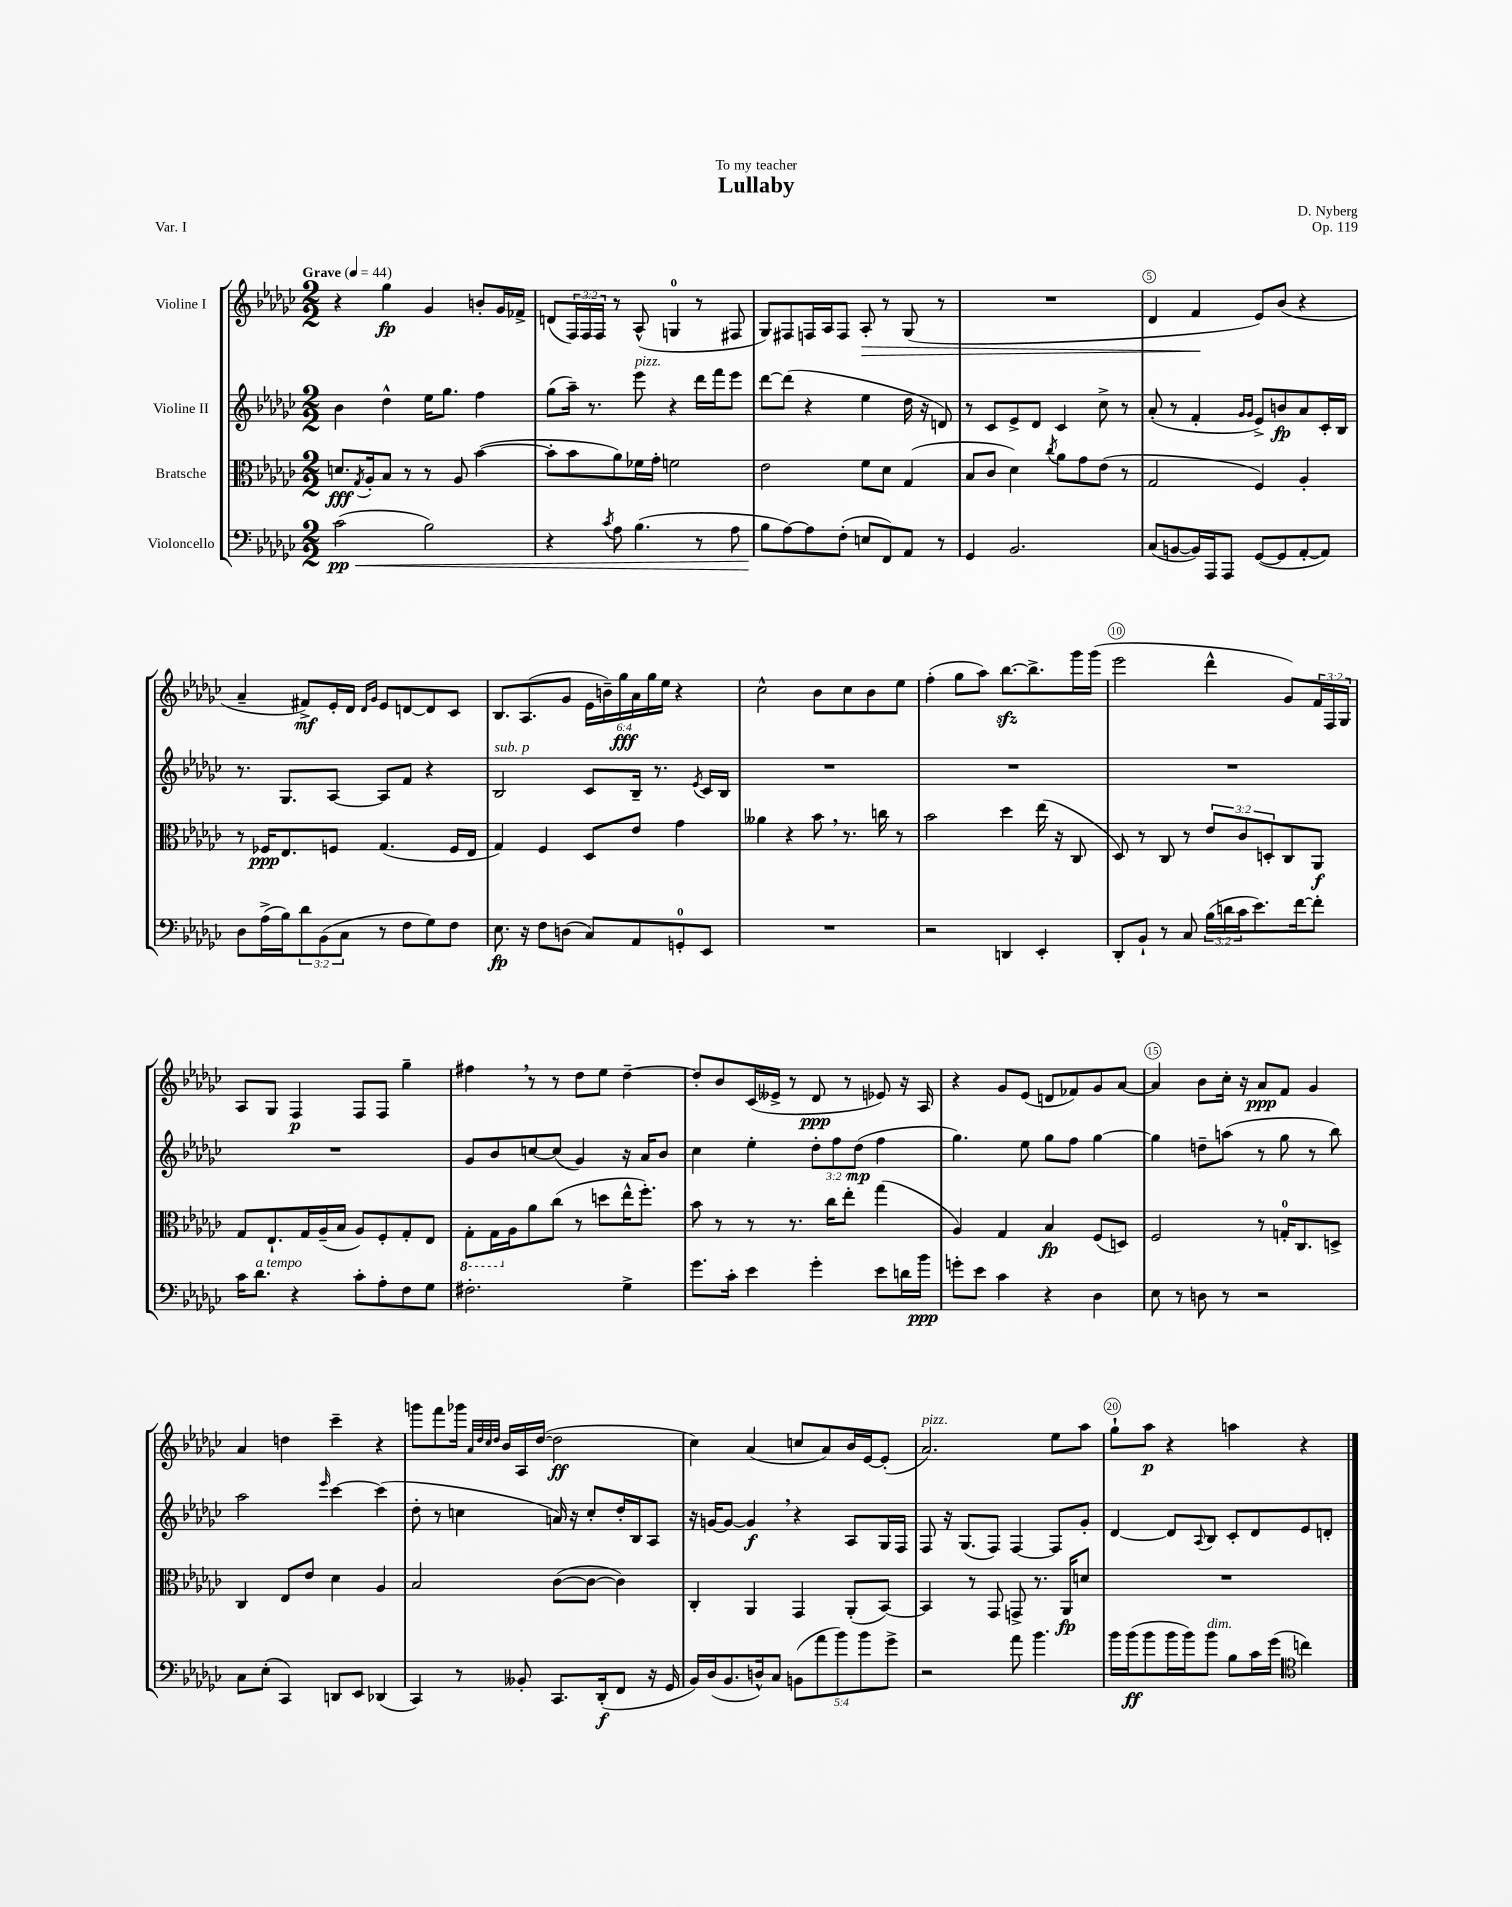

**kern	**kern	**kern	**kern
*staff4	*staff3	*staff2	*staff1
*clefF4	*clefC3	*clefG2	*clefG2
*k[b-e-a-d-g-c-]	*k[b-e-a-d-g-c-]	*k[b-e-a-d-g-c-]	*k[b-e-a-d-g-c-]
*M2/2	*M2/2	*M2/2	*M2/2
*MM44	*MM44	*MM44	*MM44
(2c-	8.d	4b-	4r
.	8qG-	.	.
.	16A-'	.	.
.	8B-	4dd-^^	4gg-
.	8r	.	.
2B-)	8r	16ee-	4g-
.	.	8.gg-	.
.	8A-	.	.
.	([4b-	4ff	8b'
.	.	.	16g-
.	.	.	16f-^
=	=	=	=
4r	8b-']	(8gg-	(8d
.	8b-	16aa-~)	24F)
.	.	.	24F
.	.	8.r	.
.	.	.	24F
8qc-	.	.	.
8A-	8a-)	.	8r
(4.B-	16f-	8eee-	(8A-^^
.	16g-'	.	.
.	2f	4r	4G
8r	.	16ddd-	8r
.	.	16fff	.
8A-	.	8eee-	8F#
=	=	=	=
8B-	2e-	[8ddd-	8G-)
[8A-)	.	(8ddd-]	8F#
8A-]	.	4r	16F
.	.	.	16A-
(8F'	.	.	8F
8E	8f	4ee-	8A-'
8FF)	8d-	.	8r
8AA-	(4G-	16dd-	(8G-
.	.	16r	.
8r	.	8d)	8r
=	=	=	=
4GG-	8B-	8r	1r
.	8c-	8c-	.
2.BB-	4d-)	8e-^	.
.	.	8d-	.
.	8qcc-	.	.
.	8a-	4c-	.
.	8g-	.	.
.	(8e-	8cc-^	.
.	8r	8r	.
=	=	=	=
(8C-	2G-	(8a-'	4d-
[8BB	.	8r	.
16BB])	.	4f'	4f
16AAA-	.	.	.
8AAA-	.	.	.
.	.	16qqg-	.
.	.	16qqg-	.
([8GG-	4F)	8e-^)	8e-)
8GG-]	.	8b	(8b-
[8AA-'	4A-'	8a-	4r
8AA-])	.	16c-'	.
.	.	16B-	.
=	=	=	=
8D-	8r	8.r	4a-~
(16A-^	16F-	.	.
16B-)	8.E-	8.G-	.
12d-	.	.	8f#^)
(12BB-	.	.	.
.	8F	[8A-	16e-'
12C-	.	.	.
.	.	.	16d-
.	.	.	16qqd-
.	.	.	16qqg-
8r	(4.G-	8A-]	8e-
8F	.	8f	[8d
8G-)	.	4r	8d]
8F	16F	.	8c-
.	16E-	.	.
=	=	=	=
8.E-	4G-)	2B-	8.B-
16r	.	.	(8.A-
8F	4F	.	.
(8D	.	.	8g-
8C-)	8D-	8c-	24e-
.	.	.	24b~)
.	.	.	24gg-
8AA-	8e-	16B-~	24a-
.	.	.	24gg-
.	.	8.r	.
.	.	.	24ee-
8GG'	4g-	.	4r
.	.	8qe-	.
8EE-	.	16c-	.
.	.	16B-	.
=	=	=	=
1r	4a--	1r	2cc-^^
.	4r	.	.
.	8b-	.	8b-
.	8.r	.	8cc-
.	.	.	8b-
.	16cc	.	.
.	8r	.	8ee-
=	=	=	=
2r	2b-	1r	(4ff'
.	.	.	8gg-
.	.	.	8aa-)
4DD	4dd-	.	[8.bb-
.	.	.	8.bb-^]
4EE-'	(16ee-	.	.
.	16r	.	.
.	8C-	.	16ggg-
.	.	.	(16ggg-
=	=	=	=
8DD-'	8D-)	1r	2eee-
8BB-`	8r	.	.
8r	8C-	.	.
8C-	8r	.	.
(24B-	12e-	.	4ddd-^^
24d	.	.	.
24c-	12c-	.	.
8.e-)	.	.	.
.	12D'	.	.
.	8C-	.	8g-)
[16f	.	.	.
8f']	8AA-	.	24f
.	.	.	24F
.	.	.	24G-
=	=	=	=
16c-	8G-	1r	8A-
8.d-	.	.	.
.	8.E-`	.	8G-
4r	.	.	4F
.	16G-	.	.
.	(16A-~	.	.
.	16B-	.	.
8c-'	8A-)	.	8F
8A-'	8F'	.	8F
8F	8G-'	.	4gg-~
8G-	8E-	.	.
=	=	=	=
2.F#'	8GG-'	8g-	4ff#
.	16GG-	8b-	.
.	16A-	.	.
.	8a-	[8cc	8r
.	(8cc-	(8cc]	8r
.	8r	4g-)	8dd-
.	8dd	.	8ee-
4G-^	16ee-^^	16r	[4dd-~
.	8.ff')	16a-	.
.	.	8b-	.
=	=	=	=
8.g-	8b-	4cc-	8dd-']
.	8r	.	8b-
16c-'	.	.	.
4e-	8r	4ee-'	(16c-
.	.	.	16e--^
.	8.r	.	8r
4g-'	.	12dd-'	8d-
.	16cc-	.	.
.	.	12ff	.
.	8ee-'	.	8r
.	.	(12dd-	.
8e-	(4gg-	4ff	8e-)
16d	.	.	16r
16b-	.	.	16A-
=	=	=	=
8g'	4A-)	4.gg-)	4r
8e-	.	.	.
4c-	4G-	.	8g-
.	.	8ee-	(8e-
4r	4B-	8gg-	8d
.	.	8ff	8f-)
4D-	(8F	[4gg-	8g-
.	8D)	.	[8a-
=	=	=	=
8E-	2F	4gg-]	4a-]
8r	.	.	.
8D	.	8dd~	8b-
8r	.	(8aa	16cc-'
.	.	.	16r
2r	8r	8r	8a-
.	16G'	8gg-	8f
.	8.C-	.	.
.	.	8r	4g-
.	8D^	8bb-)	.
=	=	=	=
8C-	4C-	2aa-	4a-
(8E-'	.	.	.
4CC-)	8E-	.	4dd
.	8e-	.	.
.	.	16qqeee-	.
8DD	4d-	[4ccc-	4ccc-~
8EE-	.	.	.
(4DD-	4A-	(4ccc-]	4r
=	=	=	=
4CC-)	2B-	8dd-'	8ggg
.	.	8r	8fff
8r	.	4cc	16ggg-
.	.	.	32qqa-
.	.	.	32qqdd-
.	.	.	32qqcc-
.	.	.	32qqdd-
.	.	.	16b-
8BB--'	.	.	16A-
.	.	.	([16dd-
8.CC-	([8c-	16a)	2dd-]
.	.	16r	.
.	8c-_	8cc'	.
(16DD-'	.	.	.
8FF	4c-])	16dd-'	.
.	.	16B-	.
16r	.	8A-	.
16GG-	.	.	.
=	=	=	=
16BB-)	4C-'	16r	4cc-)
(16D-	.	[16g	.
8.BB-	.	8g_	.
.	4AA-	4g]	(4a-
16D^^)	.	.	.
8C-	.	.	.
(10BB	4GG-	4r	8cc
10a-	.	.	.
.	.	.	8a-)
10b-)	.	.	.
.	(8AA-'	8A-	16b-
10b-	.	.	.
.	.	.	[16e-
.	[8BB-)	16G-	(8e-']
10g-^	.	.	.
.	.	16F	.
=	=	=	=
2r	4BB-]	8F	2.a-)
.	.	16r	.
.	.	(8.G-	.
.	8r	.	.
.	8GG-	8F)	.
8a-	8GG^	[4F	.
4.b-	8.r	.	.
.	.	8F]	8ee-
.	16AA-	.	.
.	8d	8g-'	8aa-
=	=	=	=
16b-	1r	[4d-	8gg-`
(16b-	.	.	.
8b-	.	.	8aa-
16b-	.	8d-]	4r
16b-)	.	.	.
.	.	8qqA-	.
8b-	.	8B-	.
8B-	.	8c-'	4aa
16c-	.	8d-	.
(16g-	.	.	.
*clefC4	*	*	*
4cc)	.	8e-	4r
.	.	8d'	.
==	==	==	==
*-	*-	*-	*-
